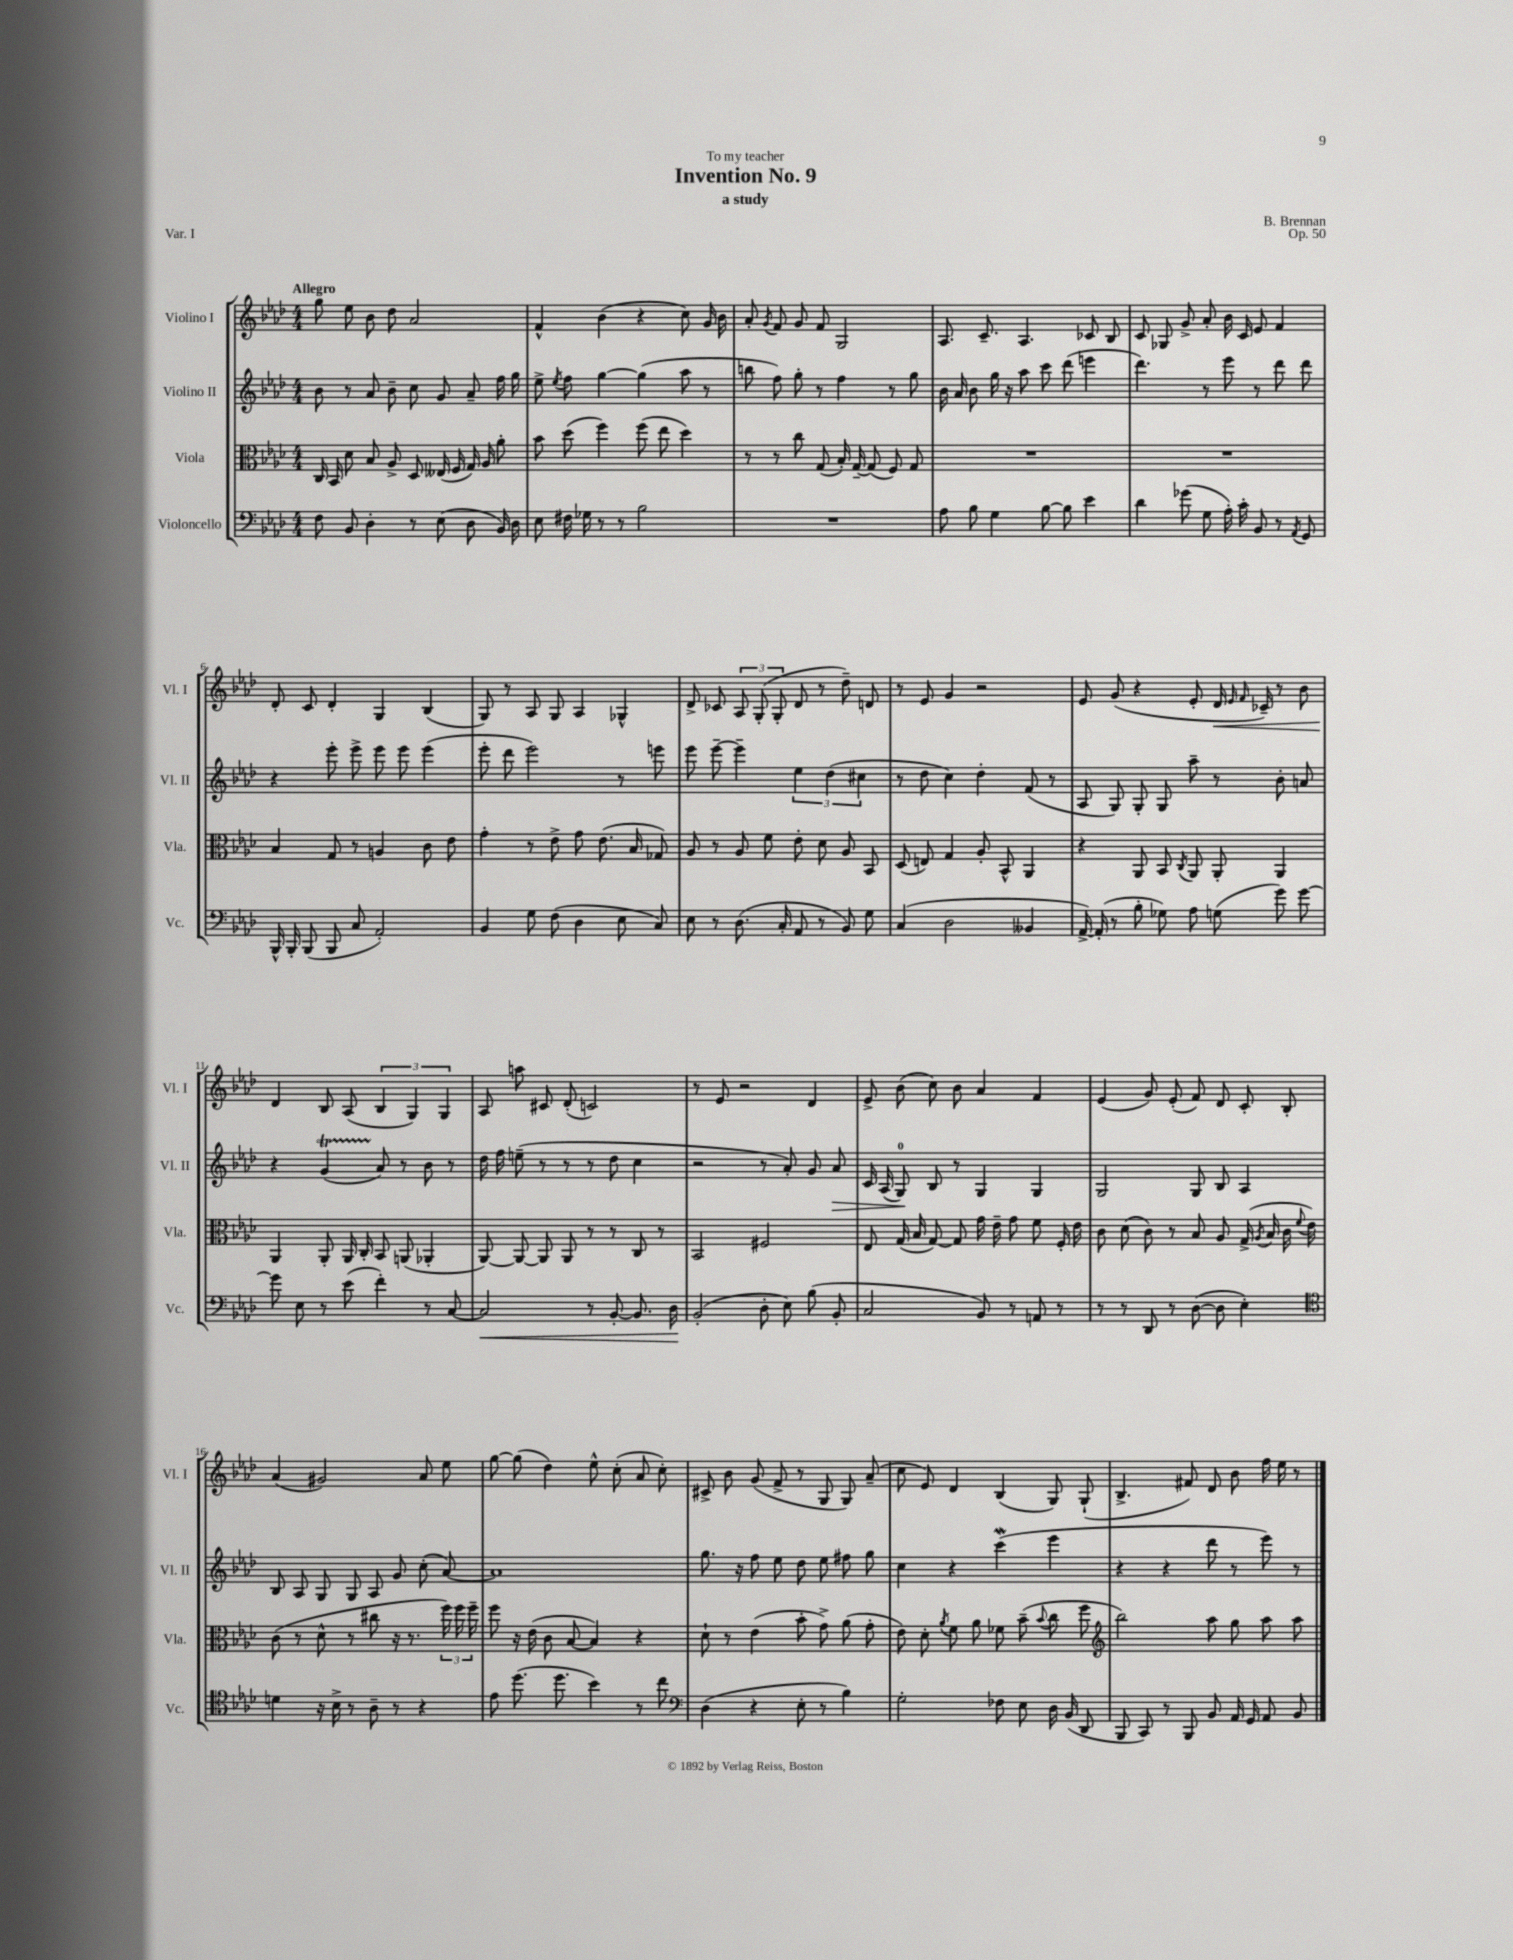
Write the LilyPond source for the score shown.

\header { title = "Invention No. 9" composer = "B. Brennan" subtitle = "a study" dedication = "To my teacher" opus = "Op. 50" piece = "Var. I" }
<<
\new StaffGroup <<
\new Staff = "s0" \with { instrumentName = "Violino I" shortInstrumentName = "Vl. I" } {
    \clef treble \key aes \major \numericTimeSignature \time 4/4 \tempo "Allegro"
    \autoBeamOff g''8 ees''8 bes'8 des''8 aes'2 |
    f'4-^ bes'4( r4 c''8) g'16 bes'16 |
    aes'8-. \acciaccatura { g'8 } f'8 g'8 f'8 g2 |
    aes8. c'8.-- aes4. ces'8 bes8 |
    c'8 ges8 g'8-> aes'8-. bes'16 c'16 ees'8 f'4 |
    des'8-. c'8 des'4-. g4 bes4( |
    g8) r8 aes8 g8 aes4 ges4-^ |
    des'8-> ces'8 \tuplet 3/2 { aes8 g8-.( g8-. } des'8 r8 des''8--) d'8 |
    r8 ees'8 g'4 r2 |
    ees'8 g'8( r4 ees'8-. des'16\< \grace { ees'16 f'16 } ces'16--) r8 bes'8 |
    des'4\! bes8 aes8( \tuplet 3/2 { bes4 g4) g4 } |
    aes8 a''8 cis'8 des'8-.( c'2) |
    r8 ees'8 r2 des'4 |
    ees'8-> bes'8( c''8) bes'8 aes'4 f'4 |
    ees'4( g'8) ees'8-.( f'8) des'8 c'8-. bes8-. |
    aes'4( gis'2) aes'8 ees''8 |
    g''8~ g''8( des''4) ees''8-^ c''8-.( aes'8 c''8-.) |
    cis'8-> bes'8 g'8( f'8-> r8 g8 g8) aes'8--( |
    c''8 ees'8) des'4 bes4( g8) g8-!( |
    bes4.-> fis'8) des'8 bes'8 f''16 ees''16 r8 \bar "|." |
}
\new Staff = "s1" \with { instrumentName = "Violino II" shortInstrumentName = "Vl. II" } {
    \clef treble \key aes \major \numericTimeSignature \time 4/4
    \autoBeamOff bes'8 r8 aes'8 bes'8-- c''8 g'8 aes'8-- f''16 g''16 |
    ees''8-> \acciaccatura { ees''8 } f''8 g''4~ g''4( aes''8 r8 |
    b''8 f''8) g''8-. r8 f''4 r8 g''8 |
    bes'16 aes'16 bes'8 g''16 r16 aes''8 c'''8 des'''8( e'''4 |
    des'''4.) r8 ees'''8 r8 des'''8 des'''8 |
    r4 ees'''8-. ees'''8-> ees'''8 ees'''8 ees'''4( |
    ees'''8-. des'''8 ees'''2) r8 e'''8 |
    ees'''8 ees'''8~-- ees'''4-- \tuplet 3/2 { ees''4 des''4( cis''4 } |
    r8 des''8 c''4) des''4-. f'8( r8 |
    aes8 g8) g8-. g8 aes''8-- r8 bes'8-. a'8 |
    r4 g'4\startTrillSpan( aes'8\stopTrillSpan) r8 bes'8 r8 |
    des''16 f''16 e''8--( r8 r8 r8 des''8 c''4 |
    r2 r8 aes'8-.) g'8 aes'8\> |
    c'16 aes16( g8-0\!) bes8 r8 g4 g4 |
    g2 g8 bes8 aes4 |
    bes8 aes8 g8 g8 aes8 g'8 c''8-.( aes'8~) |
    aes'1 |
    g''8. r16 f''8 ees''8 des''8 ees''8 fis''8 g''8 |
    c''4 r4 c'''4\mordent( ees'''4 |
    r4 r4 des'''8 r8 ees'''8) r8 \bar "|." |
}
\new Staff = "s2" \with { instrumentName = "Viola" shortInstrumentName = "Vla." } {
    \clef alto \key aes \major \numericTimeSignature \time 4/4
    \autoBeamOff c16 bes,16 des'8 bes8 aes8-> des8 eeses16( f16 g16) aes16 aes'8-. |
    bes'8 des''8( f''4) f''8( ees''8 des''4) |
    r8 r8 c''8 g8( bes16-.) g16~-- g8( f8) g8 |
    R1 |
    R1 |
    bes4 g8 r8 a4 c'8 ees'8 |
    g'4-. r8 ees'8-> g'8 ees'8.( bes16 ges8) |
    aes8 r8 aes8 f'8 ees'8-. des'8 aes8 bes,8 |
    des8( e8) g4 aes8-. bes,8-^ aes,4 |
    r4 aes,8 bes,8 \acciaccatura { c8 } aes,8 aes,8-. aes,4 |
    aes,4 aes,8-. aes,16 c16-. bes,8 a,8( aes,4-. |
    aes,8~) aes,8~ aes,8 aes,8 r8 r8 c8 r8 |
    bes,2 fis2 |
    ees8 g16( bes16 g8~) g8 g'16 ees'16-- g'8 f'8 f16-. ees'16 |
    c'8 des'8( c'8) r8 bes8 aes8 g16->( \acciaccatura { aes8 } bes16 c'16 \appoggiatura { f'8 } ees'16) |
    c'8( r8 des'8-^ r8 cis''8 r16 r8. \tuplet 3/2 { f''16) f''16 f''16-- } |
    f''8 r16 ees'16( c'8 bes8~ bes4) r4 |
    des'8-! r8 ees'4( bes'8-. g'8->) aes'8( g'8-. |
    ees'8) des'8-. \acciaccatura { aes'8 } f'8 aes'8 fes'8 bes'8--( \appoggiatura { bes'8 } c''8 f''8 |
    \clef treble bes''2) aes''8 g''8 aes''8 aes''8 \bar "|." |
}
\new Staff = "s3" \with { instrumentName = "Violoncello" shortInstrumentName = "Vc." } {
    \clef bass \key aes \major \numericTimeSignature \time 4/4
    \autoBeamOff f8 bes,8 des4-. r8 ees8( des8 bes,16) des16 |
    ees8 fis16 ges16 r8 r8 bes2 |
    R1 |
    aes8 bes8 g4 bes8~ bes8 ees'4 |
    des'4 ges'8( g8 aes16-.) c'16-. bes,8 r8 \acciaccatura { aes,8 } g,8 |
    bes,,16-^ bes,,16-. bes,,8( bes,,8 c8 aes,2-.) |
    bes,4 g8 f8( des4 ees8 c8) |
    ees8 r8 des8.( c16-. aes,8 r8 bes,8) g8 |
    c4( des2 beses,4 |
    aes,16~->) aes,16-.( r8 bes8-. ges8) aes8 g8( g'8) g'8~ |
    g'8 ees8 r8 ees'8( f'4-.) r8 c8~ |
    c2\< r8 bes,8~-. bes,8. des16\! |
    bes,2-.( des8-. ees8) bes8( bes,8-. |
    c2 bes,8) r8 a,8 r8 |
    r8 r8 des,8 r8 des8~( des8 ees4-.) |
    \clef tenor d'4 r16 bes16-> r8 aes8-- r8 r4 |
    ees'8 des''8.( des''8. bes'4) r8 c''8 |
    \clef bass des4( r4 ees8-. r8 bes4) |
    g2-. fes8 ees8 des16 bes,16( des,8 |
    bes,,8 c,8) r8 bes,,8 bes,8 aes,16 g,16 aes,8 bes,8 \bar "|." |
}
>>
>>
